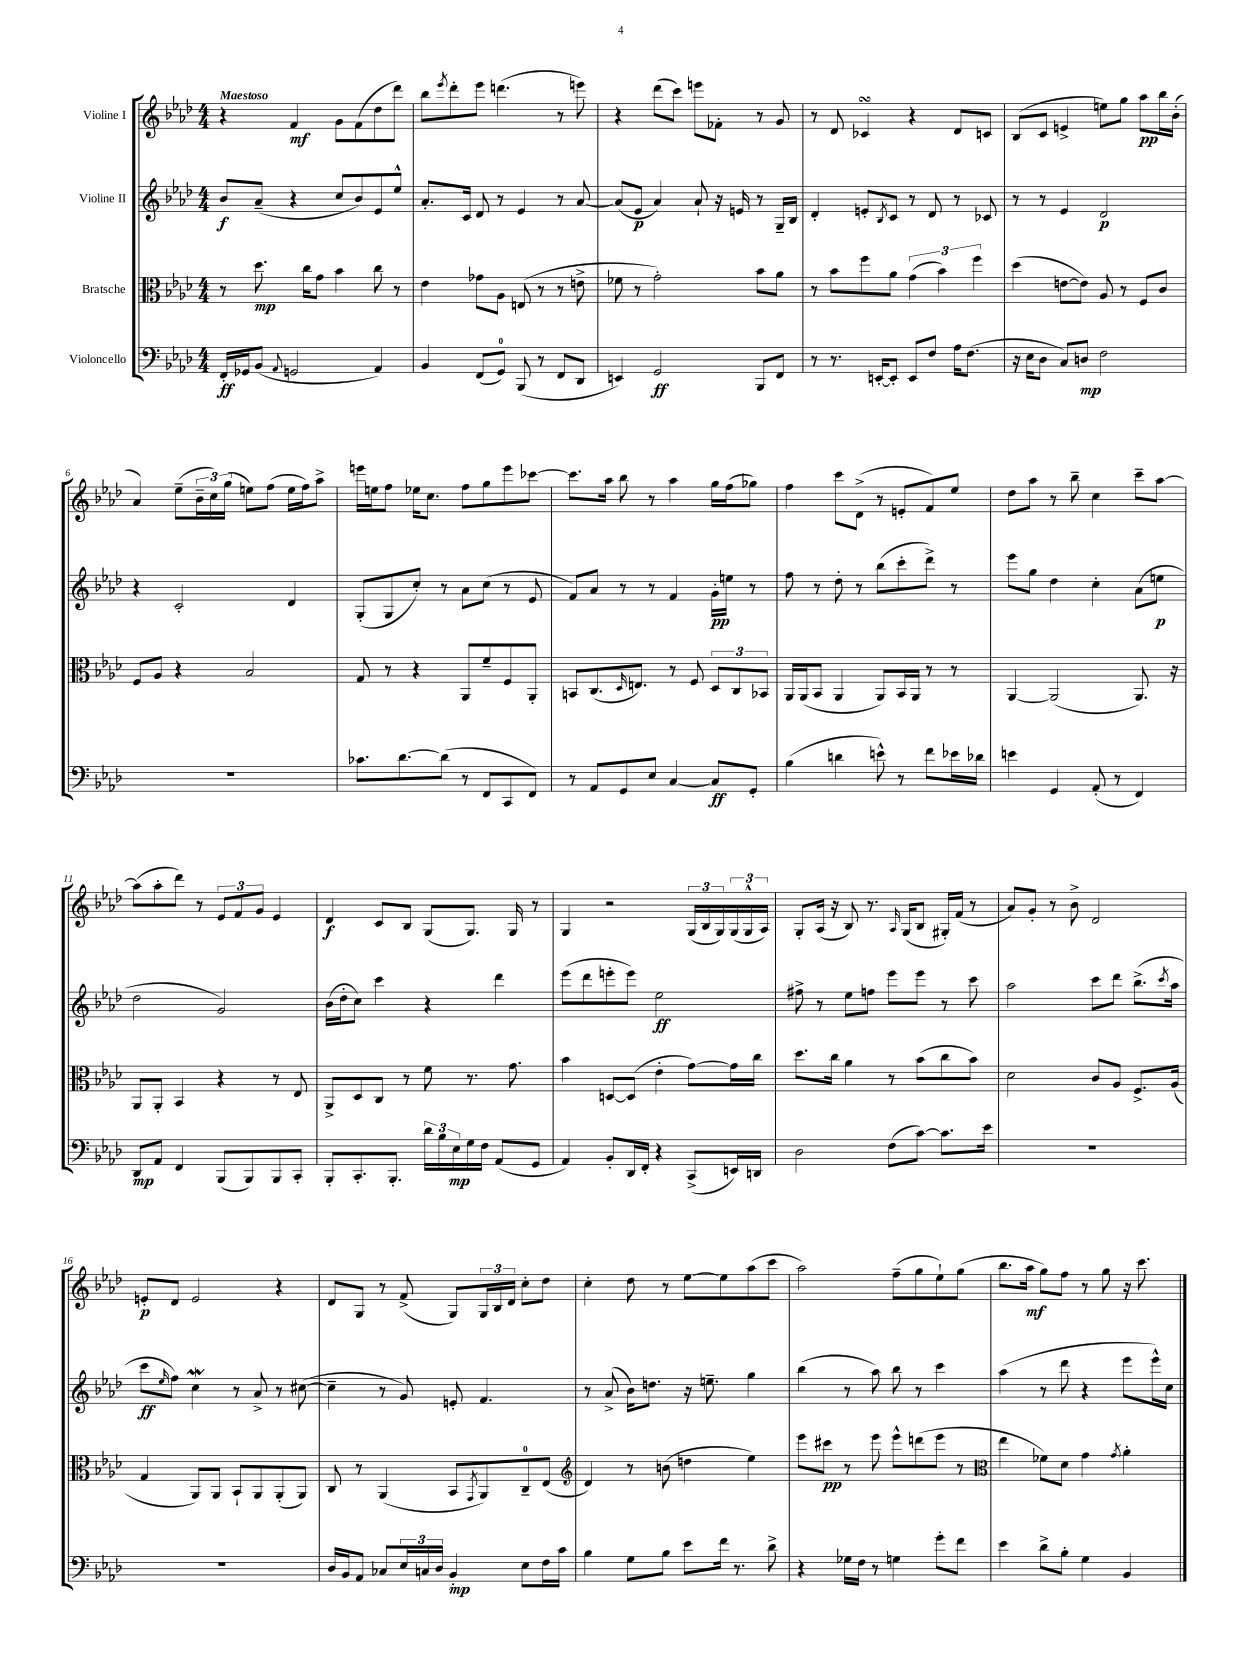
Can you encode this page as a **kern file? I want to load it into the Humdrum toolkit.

**kern	**kern	**kern	**kern
*staff4	*staff3	*staff2	*staff1
*clefF4	*clefC3	*clefG2	*clefG2
*k[b-e-a-d-]	*k[b-e-a-d-]	*k[b-e-a-d-]	*k[b-e-a-d-]
*M4/4	*M4/4	*M4/4	*M4/4
16FF'/LL	8r	8b-/L	4r
16GG-/J	.	.	.
(8BB-/J	8.dd-\	(8a-~/J	.
8qqAA-/	.	.	.
2GG/	.	4r	4f/
.	16cc\LK	.	.
.	8g\J	.	.
.	4b-\	8cc/L	8g\L
.	.	8b-/)	(8f\
4AA-/)	8cc\	8e-/	8dd-\
.	8r	8ee-^^/J	8ddd-\J)
=	=	=	=
4BB-/	4e-\	8.a-'/L	8bb-\L
.	.	.	8qeee-/
.	.	.	8ddd-'\
.	.	16c/Jk	.
(8FF/L	8g-\L	8d-/	8eee-\J
8GG/J)	8A-\J	8r	(4.ddd\
(8BBB-/	(8E/	4e-/	.
8r	8r	.	.
8FF/L	8r	8r	8r
8DD-/J	8e^\	[8a-/	8eee\)
=	=	=	=
4EE/)	8f-\	(8a-/]L	4r
.	8r	8e-/J	.
2GG/	2g'\)	4a-/)	(8ddd-\L
.	.	.	8ccc\J)
.	.	8a-`/	8eee\L
.	.	16r	8f-'\J
.	.	16e/	.
8BBB-/L	8b-\L	8r	8r
8FF/J	8a-\J	16G~/LL	8g/
.	.	16B-/JJ	.
=	=	=	=
8r	8r	4d-'/	8r
8.r	8b-\L	.	8d-/
.	8ff\	8e'/L	4c-/
[16EE'/LK	.	.	.
.	.	8qB-/	.
8EE'/]J	8a-\J	8c/J	.
8EE/L	(6g\	8r	4r
8F/J	.	8d-/	.
.	6b-\)	.	.
16A-\LK	.	8r	8d-/L
(8.F\J	.	.	.
.	6ff\	.	.
.	.	8c-/	8c/J
=	=	=	=
16r	(4dd-\	8r	(8B-/L
16E-\LK	.	.	.
8D-\J	.	8r	8c/J
8C/L)	[8e\L	4e-/	4e^/
8D/J	8e\]J)	.	.
2F\	8A-/	2d-/	8ee\L)
.	8r	.	8gg\J
.	8F/L	.	8aa-\L
.	8c/J	.	16bb-\L
.	.	.	(16b-'\JJ
=	=	=	=
1r	8F/L	4r	4a-/)
.	8A-/J	.	.
.	4r	2c'/	(8ee-~\L
.	.	.	24b-~\L
.	.	.	24cc\)
.	.	.	(24gg\JJ
.	2B-/	.	8ee\L)
.	.	.	(8ff\J
.	.	4d-/	16ee\LL
.	.	.	16ff\J)
.	.	.	8aa-^\J
=	=	=	=
8.c-\L	8G/	(8G'/L	16eee\LL
.	.	.	16ee\J
.	8r	8G/	8ff\J
[8.d-\	.	.	.
.	4r	8cc'/J)	16ee-\LK
.	.	.	8.cc\J
(8d-\]J	.	8r	.
8r	8AA-/L	8a-\L	8ff\L
8FF/L	8f~/	(8cc\J	8gg\
8CC/	8F/	8r	8eee\
8FF/J)	8AA-'/J	8e-/	[8ccc-\J
=	=	=	=
8r	8BB/L	8f/L)	8.ccc-\]L
8AA-/L	(8.C/	8a-/J	.
.	.	.	16aa-\Jk
8GG/	.	8r	8bb-\
.	16qqD-/	.	.
.	8.E/J)	.	.
8E-/J	.	8r	8r
[4C/	8r	4f/	4aa-\
.	8F/	.	.
8C/]L	12D-/L	16g'\LL	16gg\LL
.	.	16ee\JJ	(16ff\J
.	12C/	.	.
8GG'/J	.	8r	8gg-\J)
.	12BB-/J	.	.
=	=	=	=
(4B-\	16AA-/LL	8ff\	4ff\
.	(16AA-/J	.	.
.	8BB-/J	8r	.
4d\	4AA-/	8dd-'\	8ccc\L
.	.	8r	(8d-^\J
8e^^\)	8AA-/L)	(8bb-\L	8r
8r	16BB-/L	8ccc'\	8e'/L
.	16AA-/JJ	.	.
8f\L	8r	8ddd-^\J)	8f/)
16e-\L	8r	8r	8ee-/J
16d-\JJ	.	.	.
=	=	=	=
4e\	[4AA-/	8eee-\L	8dd-\L
.	.	8gg\J	8aa-\J
4GG/	(2AA-/]	4dd-\	8r
.	.	.	8bb-~\
(8AA-'/	.	4cc'\	4cc\
8r	.	.	.
4FF/)	8.AA-/)	(8a-\L	8ccc~\L
.	.	8ee\J	[8aa-\J
.	16r	.	.
=	=	=	=
8DD-/L	8AA-/L	2dd-\	(8aa-\]L
8AA-/J	8AA-'/J	.	8aa-'\
4FF/	4BB-/	.	8ddd-\J)
.	.	.	8r
(8BBB-/L	4r	2g/)	12e-/L
.	.	.	12f/
8BBB-/)	.	.	.
.	.	.	12g/J
8BBB-/	8r	.	4e-/
8CC'/J	8E-/	.	.
=	=	=	=
8BBB-'/L	8AA-^/L	(16b-\LL	4d-/
.	.	16dd-'\J	.
8.CC'/	8D-/	8cc\J)	.
.	8C/J	4ccc\	8c/L
8.BBB-'/J	.	.	.
.	8r	.	8B-/J
24d-\LL	8f\	4r	(8G/L
24B-\	.	.	.
24E-\	.	.	.
16G\	8.r	.	8.G/J)
16F\JJ	.	.	.
(8AA-/L	.	4ddd-\	.
.	8.g\	.	16G/
8GG/J	.	.	8r
=	=	=	=
4AA-/)	4b-\	(8eee-\L	4G/
.	.	8ddd-\	.
8BB-'/L	[8D/L	8eee'\	2r
16DD-/L	(8D/]J	8eee\J)	.
16FF'/JJ	.	.	.
4r	4e-'\	2ee-\	.
(8CC^/L	[8g\L)	.	(24G/LL
.	.	.	24B-/
.	.	.	24G/)
16EE/L)	16g\]L	.	(24G/
.	.	.	24G^^/
16DD/JJ	16cc\JJ	.	.
.	.	.	24A-/JJ)
=	=	=	=
2D-\	8.dd-\L	8ff#^\	8G'/L
.	.	8r	(16A-/Jk
.	16cc\Jk	.	16r
.	4a-\	8ee-\L	8B-/)
.	.	8ff\J	8.r
(8F\L	8r	8eee-\L	.
.	.	.	16qqA-/
.	.	.	(16G/LK
[8c\J)	(8b-\L	8eee-\J	8B-/J
8.c\]L	8cc\	8r	16G#'/LL)
.	.	.	(16f/JJ
.	8b-\J)	8ccc\	8r
16e-\Jk	.	.	.
=	=	=	=
1r	2d-\	2aa-\	8a-/L)
.	.	.	8g'/J
.	.	.	8r
.	.	.	8b-^\
.	8c/L	8ccc\L	2d-/
.	8A-/J	8ddd-\J	.
.	8.F^/L	(8.bb-^\L	.
.	.	8qccc/	.
.	(16A-/Jk	16aa-\Jk	.
=	=	=	=
1r	4G/	8ccc\L	8e'/L
.	.	16qqee-/	.
.	.	8ff\J)	8d-/J
.	8AA-/L)	4cc\	2e/
.	8AA-/J	.	.
.	8BB-`/L	8r	.
.	8AA-/	8a-^/	.
.	(8AA-'/	8r	4r
.	8AA-/J)	([8cc#\	.
=	=	=	=
16D-/LL	8C/	4cc#~\]	8d-/L
16BB-/J	.	.	.
8AA-/J	8r	.	8G/J
8C-/L	(4AA-/	8r	8r
24E-/L	.	8g/)	(8f^/
24C/	.	.	.
24D-/JJ	.	.	.
4BB-'/	8BB-/L	8e'/	8G/L)
.	8qGG/	.	.
.	8AA-/)	4.f/	24G/L
.	.	.	24B-/
.	.	.	24d-/JJ
8E-\L	8C~/	.	8cc'\L
16F\L	(8E-/J	.	8dd-\J
16c\JJ	.	.	.
=	=	=	=
*	*clefG2	*	*
4B-\	4d-/)	8r	4cc'\
.	.	(8a-^/	.
8G\L	8r	16b-\LK)	8dd-\
.	.	8.dd\J	.
8B-\J	(8b\	.	8r
8e-\L	4dd\	16r	[8ee-\L
.	.	8.ee~\	.
16f\Jk	.	.	8ee-\]
8.r	.	.	.
.	4ee-\)	4gg\	(8aa-\
8d-^\	.	.	8ccc\J
=	=	=	=
4r	8eee-\L	(4bb-\	2aa-\)
.	8ccc#\J	.	.
16G-\LL	8r	8r	.
16F\JJ	.	.	.
8r	8eee-\	8aa-\)	.
4G\	8eee-^^\L	8bb-\	(8ff~\L
.	(8ddd\	8r	8gg\
8g'\L	8eee-\J	4ccc\	8ee-`\)
8f\J	8r	.	(8gg\J
=	=	=	=
*	*clefC3	*	*
4e-\	4ee-\	(4aa-\	8.bb-\L
.	.	.	16aa-\Jk
8d-^\L	8f-\L)	8r	8gg\L)
8B-'\J	8d-\J	8ddd-\	8ff\J
4G\	4g\	4r	8r
.	.	.	8gg\
.	8qg/	.	.
4BB-/	4a-'\	8eee-\L	16r
.	.	.	8.ccc\
.	.	16eee-^^\L)	.
.	.	16cc\JJ	.
==	==	==	==
*-	*-	*-	*-
